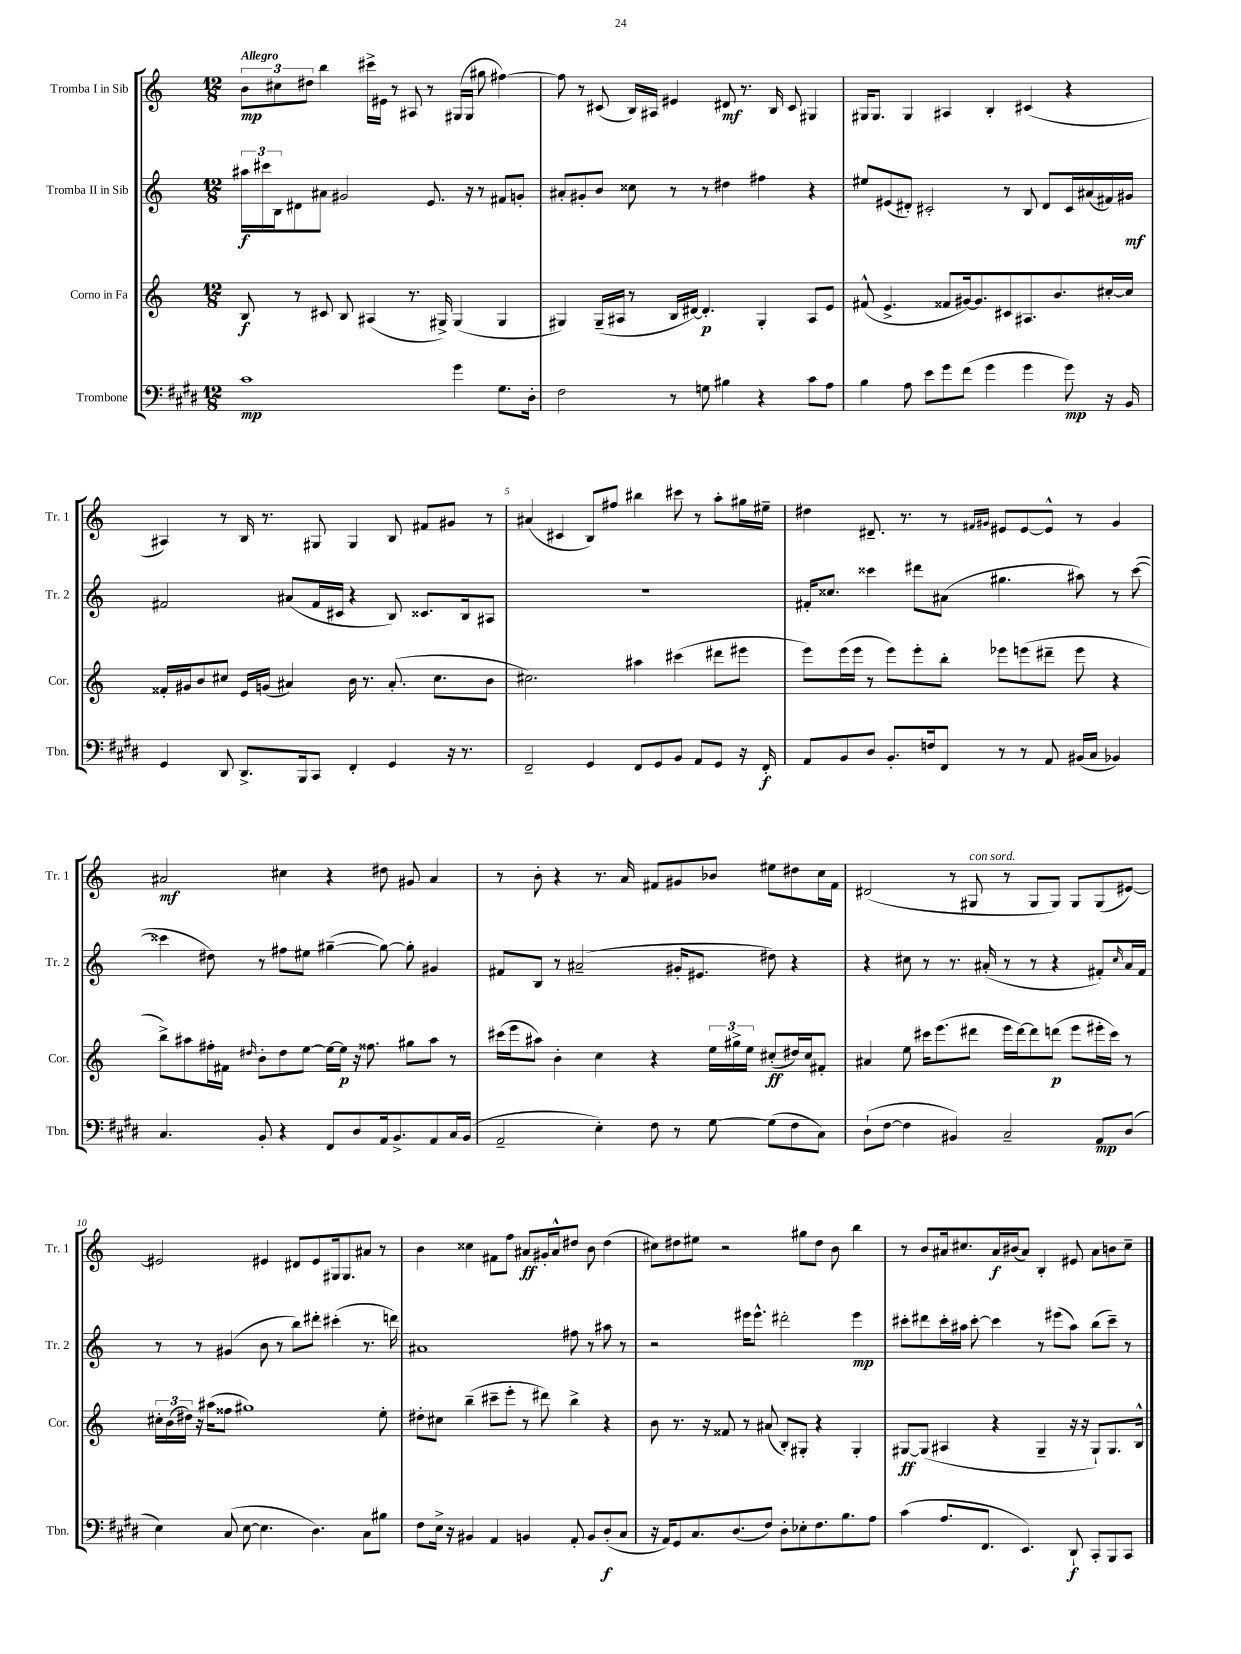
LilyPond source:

<<
\new StaffGroup <<
\new Staff = "s0" \with { instrumentName = "Tromba I in Sib" shortInstrumentName = "Tr. 1" } {
    \clef treble \key c \major \numericTimeSignature \time 12/8 \tempo "Allegro"
    \tuplet 3/2 { b'8\mp cis''8 dis''8 } b''4 cis'''16-> eis'16 r8 ais8 r8 gis16( gis16 gis''8 fis''4~) |
    fis''8 r8 cis'8( b16) ais16 eis'4 dis'8\mf r8. b16 cis'8 gis4 |
    gis16 gis8. gis4 ais4 b4-. cis'4( r4 |
    ais4) r8 b16 r8. gis8 gis4 b8 fis'8 gis'8 r8 |
    ais'4( cis'4 b8) fis''8 bis''4 cis'''8 r8 a''8-. gis''16 eis''16-- |
    dis''4 dis'8.-- r8. r8 \grace { fis'16 gis'16 } eis'8 eis'8~ eis'8-^ r8 gis'4 |
    ais'2\mf cis''4 r4 dis''8 gis'8 ais'4 |
    r8 b'8-. r4 r8. a'16 fis'8 gis'8 bes'8 eis''8 dis''8 c''16 fis'16 |
    dis'2( r8 gis8^\markup { \italic "con sord." } r8 gis8 gis8) gis8 gis8( eis'8~) |
    eis'2 eis'4 dis'8 eis'8 gis16 gis8. ais'8 r8 |
    b'4 cisis''4 fis'8 f''8 ais'8\ff gis'16-. ais'16-^ dis''8 b'8 dis''4( |
    cis''8) dis''8 eis''8 r2 gis''8 dis''8 b'8 b''4 |
    r8 b'8 ais'16 cis''8. ais'16\f bis'16( ais'8) b4-. eis'8 ais'8 b'8 cis''8-- \bar "|." |
}
\new Staff = "s1" \with { instrumentName = "Tromba II in Sib" shortInstrumentName = "Tr. 2" } {
    \clef treble \key c \major \numericTimeSignature \time 12/8
    \tuplet 3/2 { ais''16\f cis'''16 b16 } dis'8 ais'8 gis'2 e'8. r16 r8 fis'8 g'8-. |
    ais'8-. gis'8-. b'8 cisis''8 r8 r8 dis''4 fis''4 r4 |
    eis''8 eis'8( dis'8-.) cis'2-. r8 b8 dis'8 cis'16 ais'16( fis'16) gis'16\mf |
    fis'2 ais'8( fis'16 cis'16 r4 b8) cisis'8. b16 ais8 |
    R1. |
    fis'16-. cisis''8. cisis'''4 dis'''8 ais'8( gis''4. ais''8) r8 cisis'''8~( |
    cisis'''4 dis''8) r8 fis''8 eis''8 gis''4~--( gis''8~) gis''8-. gis'4 |
    fis'8 b8 r8 ais'2--( gis'16-. eis'8. dis''8) r4 |
    r4 cis''8 r8 r8. ais'16-.( r8 r8 r4 fis'8-.) \grace { cis''16 } ais'16 fis'16 |
    r8 r8 gis'4( b'8 r8 b''8) dis'''8-. cis'''4-.( r8. d'''16) |
    ais'1 fis''8 r8 ais''8 r8 |
    r2 eis'''16 eis'''8.-^ dis'''2-. eis'''4\mp |
    cis'''8-. dis'''8 cis'''16-. ais''16 cis'''8~-. cis'''4 r8 eis'''8( ais''8) b''8( cis'''8--) r8 \bar "|." |
}
\new Staff = "s2" \with { instrumentName = "Corno in Fa" shortInstrumentName = "Cor." } {
    \clef treble \key c \major \numericTimeSignature \time 12/8
    b8\f r8 cis'8 b8 ais4( r8. gis16->) gis4( gis4 |
    gis4) gis16--( ais16 r8 b16 dis'16~) dis'4.-.\p gis4-. ais8 e'8 |
    fis'8-^( e'4.-> fisis'8 gis'16~) gis'8. cis'8 ais8. b'8. cis''16~-. cis''16 |
    fisis'16-. gis'16 b'8 cis''8 e'16 g'16( ais'4) b'16 r8. ais'8.-.( cis''8. b'8 |
    cis''2.) ais''4 cis'''4( dis'''8 eis'''8 |
    e'''8) e'''16( e'''16 r8 e'''8) e'''8-. b''8-. ees'''8 e'''8( dis'''8-- e'''8 r4 |
    b''8->) ais''8 fis''16-. fis'16 \grace { dis''16 } b'8-. dis''8 e''8~ e''16~ e''16\p r16 fisis''8. gis''8 ais''8 r8 |
    cis'''16( e'''16 ais''8) b'4-. c''4 r4 \tuplet 3/2 { e''16 gis''16-> e''16 } cis''8-.\ff( dis''16) cis''16 fis'8-. |
    ais'4 e''8 cis'''16 e'''8.( dis'''8 e'''16 dis'''16~) dis'''8 d'''8\p( e'''8 eis'''16-. cis'''16) r8 |
    \tuplet 3/2 { cis''16-. b'16( dis''16) } r16 ais''16( fisis''8 gis''1) e''8-. |
    dis''8-. cis''8 b''4--( cis'''8-- e'''8-. r8 dis'''8) b''4-> r4 |
    b'8 r8. r16 fisis'8 r8 ais'8( b8-.) gis8-. r4 gis4-. |
    gis8~\ff gis8( ais4 r4 gis4-- r16 r16 gis8-!) gis8. b16-^ \bar "|." |
}
\new Staff = "s3" \with { instrumentName = "Trombone" shortInstrumentName = "Tbn." } {
    \clef bass \key e \major \numericTimeSignature \time 12/8
    cis'1\mp gis'4 gis8. dis16-. |
    fis2 r8 g8 bis4 r4 cis'8 a8 |
    b4 a8 e'8 gis'8 fis'8( gis'4 gis'4 gis'8\mp) r16 b,16 |
    gis,4 dis,8 dis,8.-> b,,16 cis,8 fis,4-. gis,4 r16 r8. |
    fis,2-- gis,4 fis,8 gis,8 b,8 a,8 gis,8 r16 fis,16-.\f |
    a,8 b,8 dis8 b,8.-. f16 fis,8 r8 r8 a,8 bis,16( cis16 bes,4) |
    cis4. b,8-. r4 fis,8 dis8 a,16 b,8.-> a,8 cis16 b,16( |
    a,2-- e4-.) fis8 r8 gis8~ gis8( fis8 cis8) |
    dis8-!( fis8~ fis4 bis,4) cis2-- a,8\mp dis8( |
    e4) cis8( e8~ e4. dis4.) cis8 bis8 |
    fis8 e16-> r16 bis,4 a,4 b,4 a,8-. b,8 dis8-.\f( cis8 |
    r16 a,16) gis,8 cis8. dis8.( fis8) dis8-. ees8-. fis8. b8. a8 |
    cis'4( a8. fis,8. e,4.) dis,8-!\f cis,8-. b,,8 cis,8 \bar "|." |
}
>>
>>
\layout { \context { \Score \override BarNumber.break-visibility = ##(#f #t #t) barNumberVisibility = #(every-nth-bar-number-visible 5) } }
